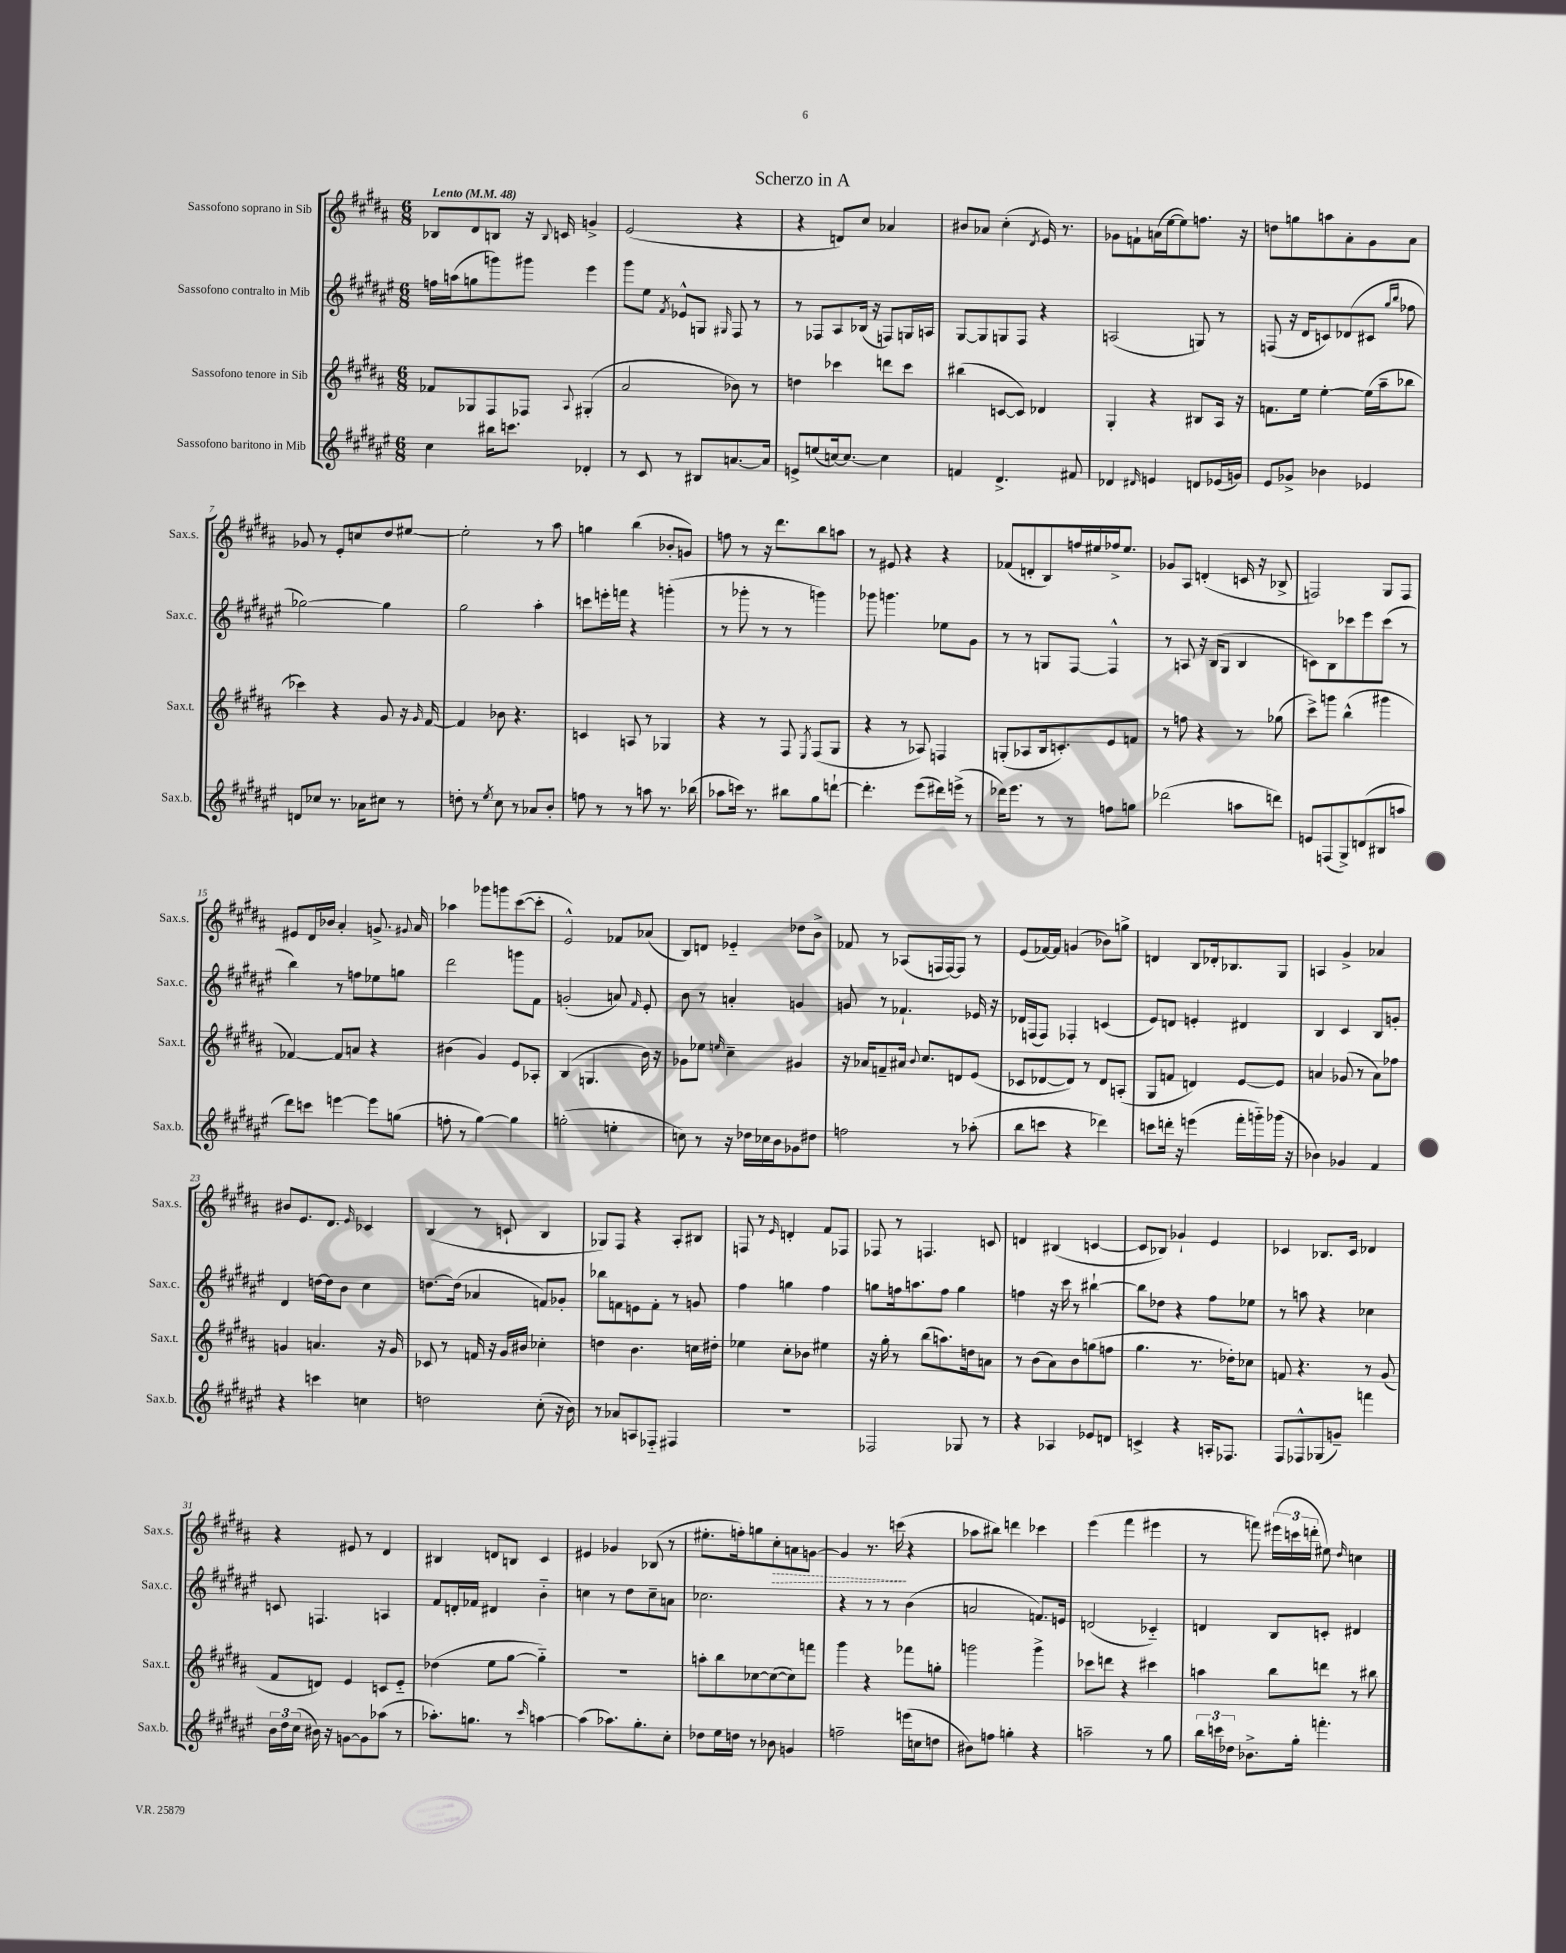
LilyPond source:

\header { title = "Scherzo in A" }
<<
\new StaffGroup <<
\new Staff = "s0" \with { instrumentName = "Sassofono soprano in Sib" shortInstrumentName = "Sax.s." } {
    \clef treble \key b \major \numericTimeSignature \time 6/8 \tempo "Lento" 4 = 48
    \autoBeamOff bes8[ dis'8 b8] r16 \appoggiatura { b8 } c'16 g'4-> |
    e'2( r4 |
    r4 d'8[) cis''8] aes'4 |
    bis'8[ aes'8] cis''4-.( \acciaccatura { dis'8 } e'16) r8. |
    ges'8[ f'8-! a'16( e''16~ e''8) f''8.] r16 |
    d''8[ g''8 a''8 ais'8-. gis'8 ais'8] |
    ges'8 r8 e'8[-. c''8 dis''8 eis''8]~ |
    eis''2-. r8 ais''8 |
    g''4 b''4( bes'8[-. g'8]) |
    f''8 r8 r16 dis'''8.[ b''8 a''8] |
    r8 eis'8 r4 r4 |
    fes'8[( d'8-. b8) f''16 eis''16 fes''16-> eis''8.] |
    ges'8[ ais8] d'4-.( c'16 r16 bes8-> |
    f2) gis8[ f8] |
    eis'8[ dis'16 bes'16] ais'4-. g'8.-> \appoggiatura { gis'8 } ais'16 |
    aes''4 ges'''8[ g'''8 cis'''8~( cis'''8]-. |
    e'2-^) fes'8[ aes'8]( |
    b8[) d'8] ees'4-_ des''8[ b'8]-> |
    fes'8 r8 aes8[( f16 f16~) f8] r8 |
    e'8[( fes'16~) fes'16] g'4( bes'8[) g''8]-> |
    d'4 b8[ des'16-. bes8. gis8] |
    a4 gis'4-> aes'4 |
    bis'8[ e'8. dis'8.] \grace { e'16 } ces'4 |
    b4( r8 c'8-! b4 |
    ges8[) fis8] r4 ais8[-. bis8] |
    f8 r8 \grace { e'16 } d'4-. fis'8[ fes8] |
    fes8 r8 f4. c'8 |
    d'4 bis4( c'4~ |
    c'8[ bes8]) ges'4-! e'4 |
    ces'4 bes8.[ ces'16] des'4 |
    r4 eis'8 r8 dis'4 |
    bis4 d'8[ b8] cis'4 |
    eis'4 ges'4 bes8( r8 |
    eis''8.[-. f''16-.) g''8 \once \override Hairpin.style = #'dashed-line cis''8-.\> a'8 g'8]~ |
    g'4 r8. c'''16\!( r4 |
    aes''8[ bis''8]) d'''4 ces'''4 |
    e'''4( fis'''4 eis'''4 |
    r8 f'''8) \tuplet 3/2 { eis'''16[( c'''16 d'''16]-. } eis''8) \grace { dis''16 } c''4 \bar "|." |
}
\new Staff = "s1" \with { instrumentName = "Sassofono contralto in Mib" shortInstrumentName = "Sax.c." } {
    \clef treble \key fis \major \numericTimeSignature \time 6/8
    \autoBeamOff f''16[ a''16( g''8 g'''8) gis'''8] eis'''4 |
    gis'''8[ eis''8] \acciaccatura { fis'8 } ees'8[-^ g8] \grace { gis16 } fis8 r8 |
    r8 fes8[ ais8 bes16]( r16 f8[) g16 a16] |
    gis8[~ gis8 g8 fis8] r4 |
    a2( g8) r8 |
    f8( r16 dis'16[ c'8) des'8( cis'8] \grace { gis''16[ b''16] } fes''8 |
    ges''2~) ges''4 |
    gis''2 ais''4-. |
    c'''8[ e'''16-. f'''16] r4 g'''4-.( |
    r8 ges'''8-. r8 r8 g'''4) |
    ges'''8 g'''4. ees''8[ gis'8] |
    r8 r8 g8[ fis8]~ fis4-^ |
    r8 a8 r16 b16[( gis8] b4 |
    c'8[) b8 ces'''8 eis'''8 ces'''8]( r8 |
    b''4) r8 f''8[ ees''8 g''8] |
    dis'''2 g'''8[ fis'8] |
    g'2-.( a'8) \grace { fis'16 } eis'8-. |
    b'8 r8 a'4-. g'4 |
    g'8 r8 fes'4.-! ees'16 r16 |
    des'16[ f16( f8]) fes4-. c'4( |
    eis'8[) d'8] e'4-. dis'4 |
    b4 cis'4 b8[ g'8]-. |
    dis'4 d''16[~ d''16 b'8] cis''4 |
    d''8.[~ d''16]( aes'4 f'8[) ges'8]-. |
    bes''8[ f'8 e'8 f'8]-. r8 g'8 |
    fis''4 g''4 fis''4 |
    g''8[ f''16 a''8. f''8] g''4 |
    f''4 r16 cis'''16 r8 bis''4~-! |
    bis''8[ des''8] r4 fis''8[ ees''8] |
    r8 a''8 r4 ces''4 |
    c'8 f4. a4 |
    fis'8[ d'16-. fes'16] dis'4 b'4-_ |
    c''4 r8 dis''8[ c''8-- a'8] |
    ces''2. |
    r4 r8 r8 b'4( |
    a'2 f'8.[) e'16] |
    d'2( ces'4-_) |
    d'4 b8[ c'8]-. dis'4 \bar "|." |
}
\new Staff = "s2" \with { instrumentName = "Sassofono tenore in Sib" shortInstrumentName = "Sax.t." } {
    \clef treble \key b \major \numericTimeSignature \time 6/8
    \autoBeamOff fes'8[ ges8 fis8 fes8] \appoggiatura { ais8 } gis4-.( |
    ais'2 bes'8) r8 |
    d''4 ces'''4 d'''8[ ces'''8] |
    bis''4( c'8[~ c'8]) des'4 |
    gis4-. r4 bis8[ ais16] r16 |
    f'8.[ e''16] e''4~-. e''16[( ais''16-- bes''8] |
    ces'''4) r4 gis'8 r16 \grace { gis'16 } fis'16~ |
    fis'4 bes'8 r4. |
    c'4 a8 r8 ges4 |
    r4 r8 fis8 \acciaccatura { e8 } fis8[( gis8] |
    r4 r8 aes8) f4 |
    g8[-.( aes8 b16 c'8.-.) e'8 f'8] |
    r8 f''8 r4 r8 ges''8( |
    cis'''8[->) g'''8] b''4-^( gis'''4 |
    fes'4~) fes'8[ a'8] r4 |
    bis'4( gis'4) e'8[ aes8]-. |
    b4( g4. b'16) r16 |
    ges'8[ ees''8] \grace { e''16 } cis''4-- gis'4 |
    r16 aes'16[ f'8-- ais'16] \appoggiatura { b'8 } cis''8.[ d'8 e'8]( |
    ces'8[ des'8~ des'8]) r8 des'8[ a8]-.( |
    gis8[ f'8] d'4) e'8[~ e'8] |
    a'4 ges'8( r8 a'8[) fes''8] |
    g'4 a'4. r16 g'16 |
    ces'8 r8 f'16 r16 gis'16[ bis'16] ces''4-. |
    d''4 b'4. c''16[ dis''16]-. |
    ees''4 cis''8[-. bes'8] eis''4 |
    r16 gis''16-. r8 b''8[( a''8.) d''16 a'8] |
    r8 b'8[( ais'8) b'8 g''8( f''8] |
    gis''4. r8. des''16[-.) ces''8] |
    f'8 r4. r8 gis'8( |
    fis'8[ d'8]) e'4 c'8[ e'8]-_ |
    des''4( e''8[ gis''8]~ gis''4-_) |
    R2. |
    a''8[-. b''8 ces''8~ ces''8~( ces''8) f'''8] |
    gis'''4 r4 fes'''8[ g''8]-. |
    g'''2 g'''4-> |
    ces'''8[ d'''8] r4 cis'''4 |
    a''4 b''8[ d'''8] r8 bis''8 \bar "|." |
}
\new Staff = "s3" \with { instrumentName = "Sassofono baritono in Mib" shortInstrumentName = "Sax.b." } {
    \clef treble \key fis \major \numericTimeSignature \time 6/8
    \autoBeamOff cis''4 bis''16[ c'''8.] des'4-. |
    r8 cis'8 r8 bis8[ a'8.~ a'16] |
    e'8[-> e''8( c''16~) c''8.]~ c''4 |
    f'4 dis'4.-> fis'8 |
    des'4 \grace { dis'16 } e'4 d'8[ ees'16( g'16]) |
    eis'8[ ges'8]-> bes'4 ees'4 |
    d'8[ ces''8] r8. aes'16[ cis''8] r8 |
    d''8-. r8 \acciaccatura { eis''8 } cis''8 r8 aes'8[ b'8]-. |
    f''8 r8 r8 a''8 r8. bes''16( |
    aes''8[ c'''16]) r8. bis''8[ gis''8 d'''8]~-! |
    d'''4.-. eis'''8[( dis'''16) e'''16]->( r8 |
    des'''16[) eis'''8.] r8 r8 f''8[ g''8] |
    des'''2( a''8[ d'''8]) |
    e'8[ f8( gis8->) d'8( bis8 a''8] |
    dis'''8[) c'''8] e'''4~ e'''8[ g''8]( |
    f''8-. r8 gis''4~) gis''4 |
    g''2-.( e''4-. |
    c''8) r8 r16 des''16[ ces''16 b'16 ges'8 dis''8] |
    f''2 r8 aes''8-.( |
    b''8[ c'''8] r4 des'''4) |
    c'''8[ d'''16]-. r16 e'''4( fis'''16[-. g'''16-_) ges'''16]( r16 |
    bes'4) ges'4 fis'4 |
    r4 c'''4 c''4 |
    d''2 cis''8-.( r16 b'16) |
    r8 aes'8[ a8 fes8]-_ fis4 |
    R2. |
    fes2 ges8 r8 |
    r4 aes4 ees'8[ d'8] |
    c'4-> r4 a16[-. fes8.] |
    fis8[ fes8-^ ges8( g'8]--) f'''4 |
    \tuplet 3/2 { b'16[ dis''16 cis''16]( } bis'16) r16 g'8[~ g'8 aes''8]( r8 |
    aes''8.[-.) g''8.] r8 \grace { cis'''16 } a''4~ |
    a''4( aes''8.[) gis''8.-. cis''8]-. |
    des''8[ eis''16 d''16] r8 bes'8 g'4 |
    f''2-- e'''16[( c''16 d''8] |
    bis'8[) f''8] g''4-. r4 |
    a''2-- r8 gis''8 |
    \tuplet 3/2 { b''16[ c'''16 des''16] } bes'8.[-> gis''16]-. f'''4.-. \bar "|." |
}
>>
>>
